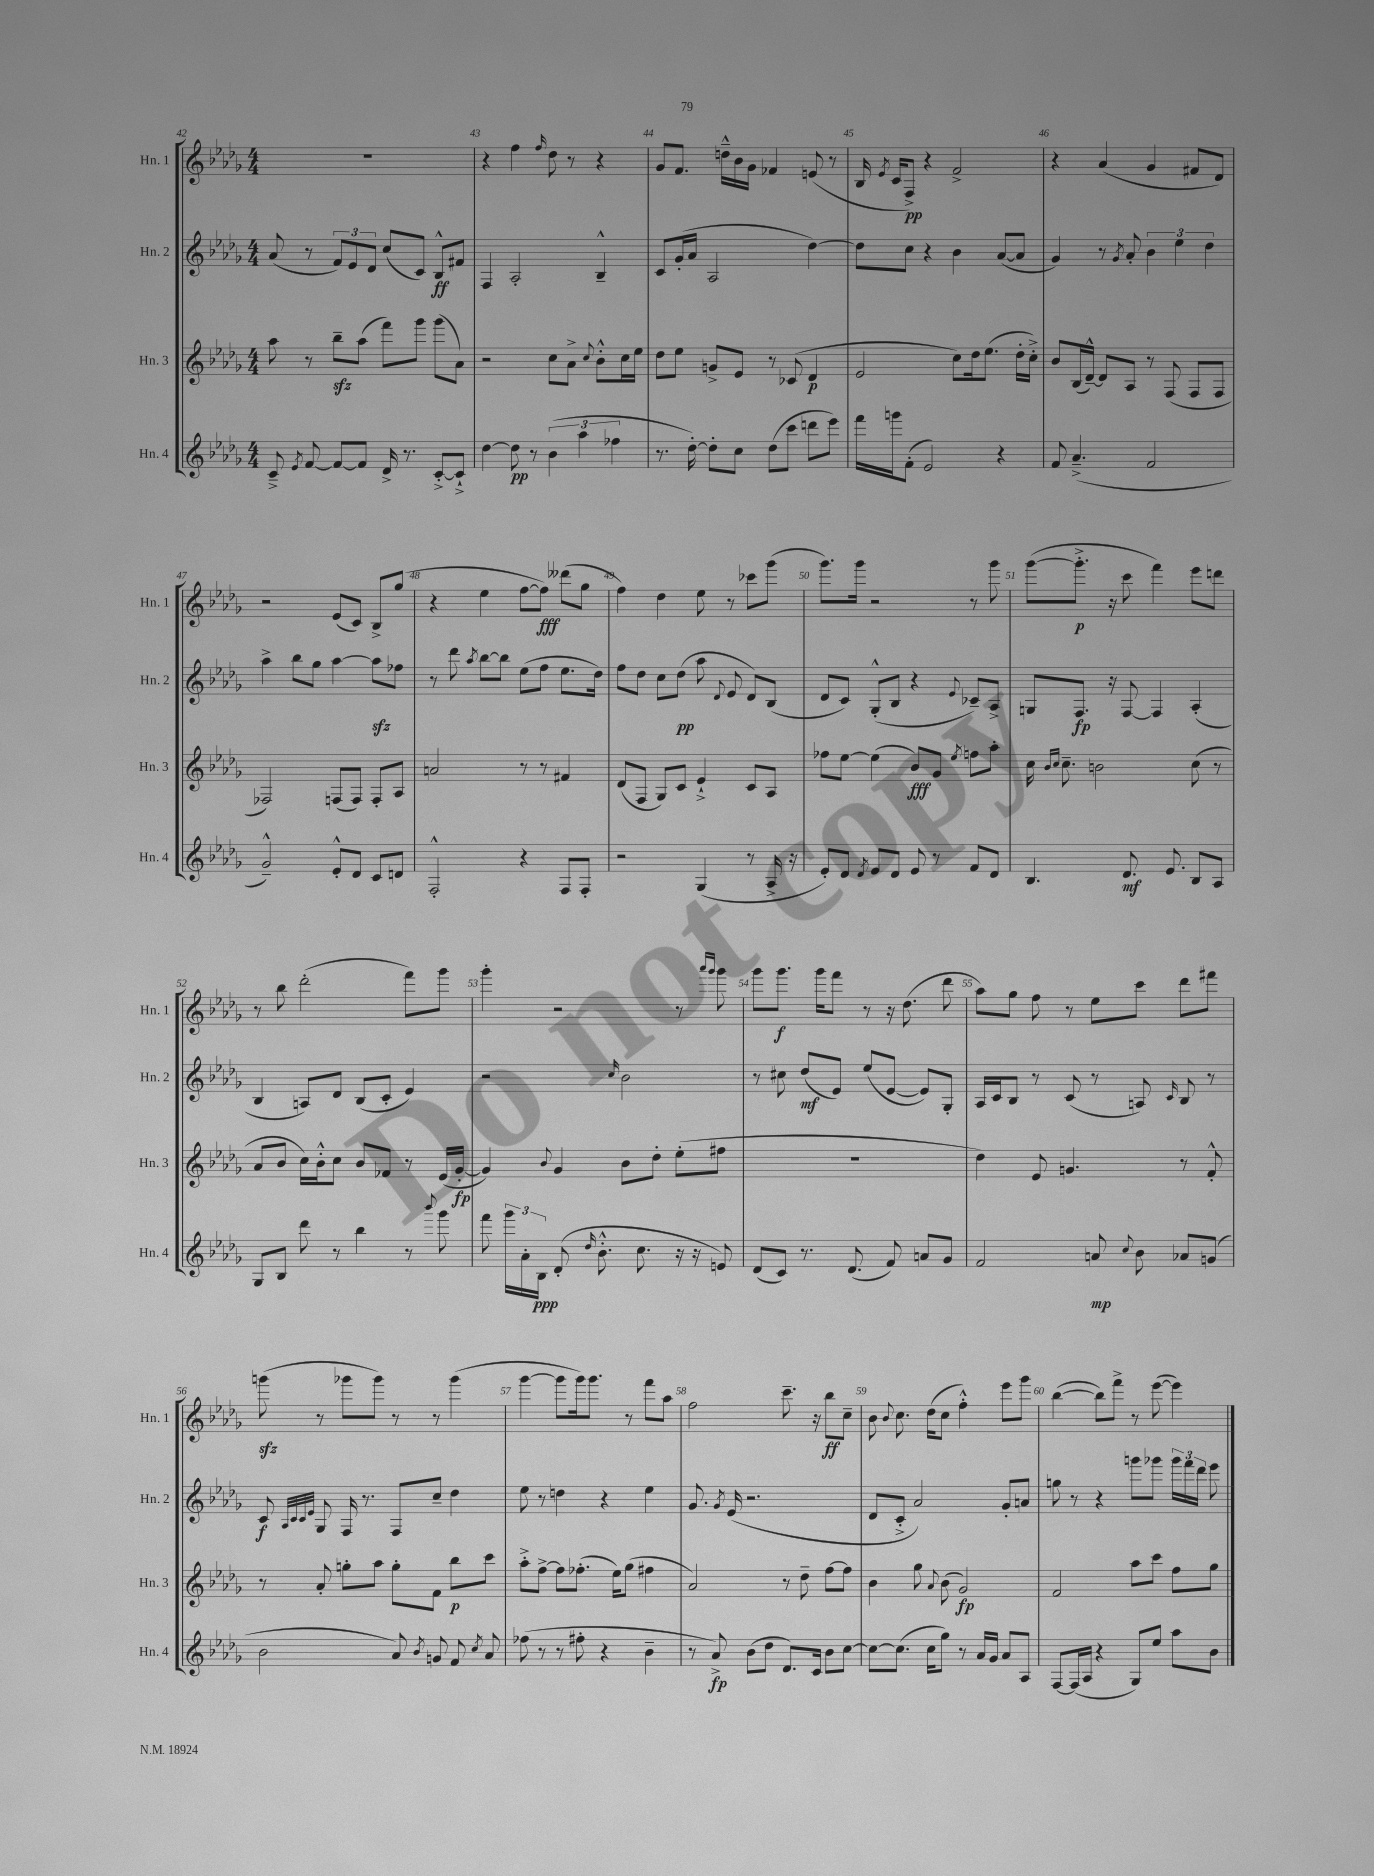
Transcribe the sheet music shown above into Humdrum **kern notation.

**kern	**kern	**kern	**kern
*staff4	*staff3	*staff2	*staff1
*clefG2	*clefG2	*clefG2	*clefG2
*k[b-e-a-d-g-]	*k[b-e-a-d-g-]	*k[b-e-a-d-g-]	*k[b-e-a-d-g-]
*M4/4	*M4/4	*M4/4	*M4/4
8c~^	8aa-	(8a-	1r
8qe-	.	.	.
[8f	8r	8r	.
8f_	8bb-~	12f)	.
.	.	12e-	.
8f]	(8aa-	.	.
.	.	12d-	.
16d-^	8fff)	(8cc	.
8.r	.	.	.
.	8ggg-	8c)	.
[8c'^	(8ggg-	8B-^^	.
8c`^]	8a-)	8f#	.
=	=	=	=
[4dd-	2r	4F	4r
8dd-]	.	2A-'	4ff
8r	.	.	.
.	.	.	16qqff
(6b-	8cc	.	8dd-
.	8a-^	.	8r
6aa-	.	.	.
.	8qqcc	.	.
.	8b-'^^	4B-~^^	4r
6ff-	.	.	.
.	16cc	.	.
.	16ee-	.	.
=	=	=	=
8.r	8dd-	8c	8g-
.	8ee-	(16g-'	8.f
[16dd-')	.	16a-	.
8dd-']	8g^	2A-	.
.	.	.	16dd~^^
8cc	8e-	.	16b-
.	.	.	16g-
(8dd-	8r	.	4f-
8ccc	(8c-	.	.
8ddd	4d-	[4dd-)	(8e
8eee-)	.	.	8r
=	=	=	=
16fff	2e-	8dd-]	16B-
.	.	.	8qe-
16ggg	.	.	16c
(8f'	.	8cc	8F^)
2e-)	.	4r	4r
.	8cc)	4b-	2f^
.	16dd-	.	.
.	(8.ee-	.	.
4r	.	([8a-	.
.	16dd-'	8a-]	.
.	16cc'^)	.	.
=	=	=	=
8f	8b-	4g-)	4r
(4.a-~^	(16B-	.	.
.	[16d-~^^)	.	.
.	8d-]	8r	(4a-
.	.	8qg-	.
.	8A-	8a-'	.
2f	8r	6b-	4g-
.	(8F	.	.
.	.	6ee-	.
.	8F	.	8f#
.	.	6dd-	.
.	8F	.	8d-)
=	=	=	=
2g-~^^)	2F-)	4aa-^	2r
.	.	8bb-	.
.	.	8gg-	.
8e-'^^	(8F	[4aa-	(8e-
8d-	8F)	.	8c)
8c	8F'	8aa-]	8B-^
8d	8A-	8ff-	(8gg-
=	=	=	=
2F'^^	2a	8r	4r
.	.	8ddd-	.
.	.	8qaa-	.
.	.	[8bb-	4ee-
.	.	8bb-]	.
4r	8r	(8ee-	[8ff
.	8r	8ff	8ff])
8F	4f#	8.ee-	(8ddd--
8F'	.	.	8gg-
.	.	16dd-)	.
=	=	=	=
2r	(8d-	8ff	4ff)
.	8F	8dd-	.
.	8G-)	8cc	4dd-
.	8c	(8dd-	.
(4G-	4e-`^	8aa-	8ee-
.	.	8qqd-	.
.	.	8e-	8r
8r	8c	8d-)	8ccc-
16A-^	8A-	(8B-	(8ggg-
16r	.	.	.
=	=	=	=
8e-')	8ff-	8d-	8.ggg-)
8d-	[8ee-	8c)	.
.	.	.	16ggg-
8qd-	.	.	.
8e-	(4ee-]	(8G-'^^	2r
8d-	.	8B-	.
8e-	8b-)	4r	.
8r	8g-	.	.
.	8qee-	8qqe-	.
8f	8ff	8c-~)	8r
8d-	8aa-'	8A-^	8ggg-
=	=	=	=
4.B-	16cc	8G	([8ggg-
.	16qqb-	.	.
.	16qqcc	.	.
.	8.cc~	.	.
.	.	8.F	8.ggg-'^]
.	2b	.	.
.	.	16r	16r
8.d-	.	[8F	8ccc
.	.	4F]	4fff)
8.e-	.	.	.
8B-	(8cc	(4A-'	8eee-
8A-	8r	.	8ddd
=	=	=	=
8G-	8a-	4B-	8r
8B-	8b-	.	8bb-
8ddd-	16cc)	8A)	(2ddd-'
.	16b-'^^	.	.
8r	8cc	8d-	.
4bb-	8b-	(8B-	.
.	8f-	8c'	.
8r	8r	4e-)	8fff)
8qqbbb-	.	.	.
8ggg-	(16e-	.	8ggg-
.	[16g-'	.	.
=	=	=	=
8fff	4g-])	2r	4ggg-'
24ggg-	.	.	.
24a-'	.	.	.
24B-	.	.	.
.	8qqb-	.	.
(8d-'	4g-	.	2r
16qqdd-	.	.	.
8.b-'^^	.	.	.
.	.	16qqcc	.
.	8b-	2b-	.
8.cc	.	.	.
.	8dd-'	.	.
16r	(8ee-'	.	8r
16r	.	.	.
.	.	.	16qqaaa-
.	.	.	16qqggg-
8e)	8ff#	.	8ggg-
=	=	=	=
(8d-	1r	8r	8ggg-
8c)	.	8cc#	8.ggg-
8.r	.	(8dd-	.
.	.	.	16ggg-
.	.	8e-)	8fff
(8.d-	.	.	.
.	.	(8ee-	8r
8f)	.	[8e-	16r
.	.	.	(8.dd-
8a	.	8e-])	.
8g-	.	8G-'	8ddd-
=	=	=	=
2f	4dd-)	16A-	8aa-)
.	.	16c	.
.	.	8B-	8gg-
.	8e-	8r	8ff
.	4.g	(8c	8r
8a	.	8r	8ee-
8qqcc	.	.	.
8b-	.	8A)	8ccc
.	.	16qqc	.
8a-	8r	8B-	8ddd-
(8g	8f'^^	8r	8fff#
=	=	=	=
2b-	8r	8c	(8ggg
.	.	32qqA-	.
.	.	32qqc	.
.	.	32qqc	.
.	.	32qqe-	.
.	8a-'	8G-	8r
.	8gg'	16F	8ggg-
.	.	8.r	.
.	8aa-	.	8ggg-)
8a-)	8gg'	8F	8r
8qb-	.	.	.
8g	8f	8cc~	8r
8f	8bb-	4dd-	(4ggg-
8qcc	.	.	.
8a-	8ccc	.	.
=	=	=	=
(8ff-	8aa-'^	8ee-	[4ggg-
8r	[8ff^	8r	.
8r	8ff]	4dd	8ggg-]
8ff#'	(8.ff-'	.	16ggg-)
.	.	.	8.ggg-
4r	.	4r	.
.	16ee-)	.	.
.	(8gg-	.	8r
4b-~	4ff#	4ee-	8fff
.	.	.	8aa-
=	=	=	=
8r	2a-)	8.g-	2ff
8a-^)	.	.	.
.	.	8qg-	.
.	.	(16e-	.
(8b-	.	2.r	.
8dd-	.	.	.
8.d-)	8r	.	8.ccc~
.	8dd-~	.	.
16c	.	.	16r
8b-	[8ff	.	8bb-
[8cc	8ff]	.	8cc~
=	=	=	=
8cc_	4b-	8d-	8b-
.	.	.	8qqb-
(8.cc]	.	8c'^	8.cc
.	8gg-	2a-)	.
16cc	.	.	(16dd-
.	8qqa-	.	.
8gg-)	(8b-	.	8cc
8r	2g-)	.	4ff'^^)
16a-	.	.	.
16g-	.	.	.
8a-	.	8g-'	8eee-
8A-	.	8a	8ggg-
=	=	=	=
[8F	2f	8gg	([4bb-
(16F]	.	8r	.
16A-	.	.	.
4r	.	4r	8bb-])
.	.	.	8fff^
8G-)	8aa-	8ggg	8r
8ee-	8ccc	8ggg-	([8eee-
8aa-	8ff	24ggg-	4eee-])
.	.	24fff	.
.	.	24ddd-	.
8b-	8gg-	8eee-	.
==	==	==	==
*-	*-	*-	*-
